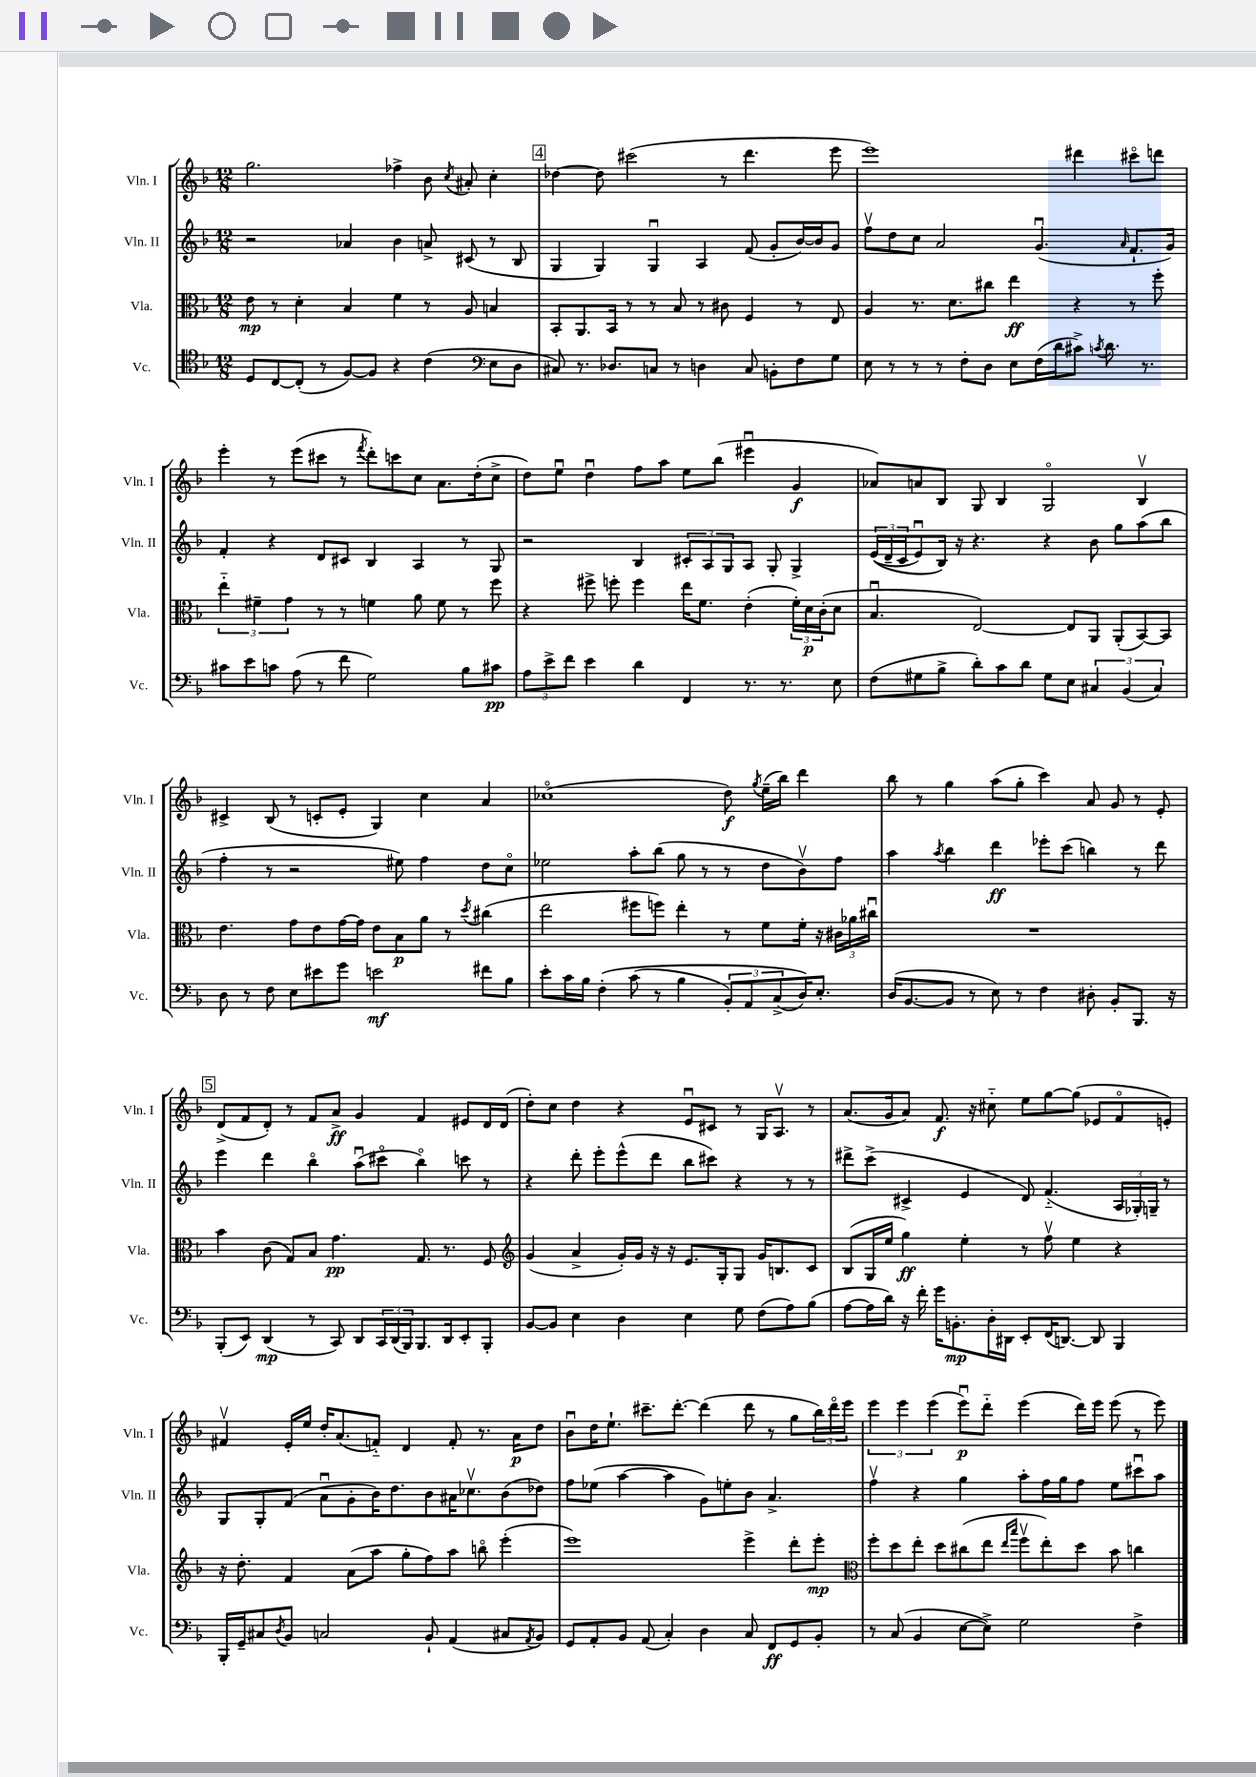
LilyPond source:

<<
\new StaffGroup <<
\new Staff = "s0" \with { instrumentName = "Vln. I" shortInstrumentName = "Vln. I" } {
    \clef treble \key f \major \numericTimeSignature \time 12/8
    g''2. fes''4-> bes'8 \acciaccatura { c''8 } ais'8-. c''4-. |
    \mark \markup { \box "4" } des''4~ des''8 cis'''2( r8 d'''4. e'''8 |
    e'''1) dis'''4 cis'''8\flageolet d'''8 |
    e'''4-. r8 e'''8( cis'''8 r8 \acciaccatura { f'''8 } d'''8-.) c'''8 c''8 a'8. d''16-.( c''8-> |
    d''8) e''8\downbow d''4\downbow f''8 a''8 e''8 bes''8( eis'''4\downbow g'4\f |
    aes'8) a'8 bes8 g8 bes4 g2\flageolet bes4\upbow |
    cis'4-> bes8( r8 c'8-. e'8-. g4) c''4 a'4 |
    ces''1\flageolet( d''8\f) \acciaccatura { g''8 } e''16--( bes''16) d'''4 |
    bes''8 r8 g''4 a''8( g''8-. c'''4) a'8 g'8 r8 e'8-. |
    \mark \markup { \box "5" } d'8->( f'8 d'8-.) r8 f'8 a'8->\ff g'4 f'4 eis'8 d'16 d'16( |
    d''8-.) c''8 d''4 r4 e'8\downbow cis'8 r8 g16 a8.\upbow r8 |
    a'8.( g'16 a'8) f'8.\f r16 cis''8-_ e''8 g''8~ g''8( ees'8 f'8\flageolet e'8-.) |
    fis'4\upbow e'16-. e''16 d''16-. a'8.( f'8-_) d'4 f'8-. r8. a'16\p d''8 |
    bes'8\downbow d''16 e''8.-! cis'''8.-- d'''8.~-. d'''4( d'''8 r8 g''8 \tuplet 3/2 { bes''16) d'''16\flageolet e'''16 } |
    \tuplet 3/2 { e'''4 e'''4 e'''4( } e'''8\downbow\p) d'''8-_ e'''4( d'''16) e'''16 e'''8( r8 e'''8) \bar "|." |
}
\new Staff = "s1" \with { instrumentName = "Vln. II" shortInstrumentName = "Vln. II" } {
    \clef treble \key f \major \numericTimeSignature \time 12/8
    r2 aes'4 bes'4 a'8-> cis'8( r8 bes8 |
    \mark \markup { \box "4" } g4 g4) g4\downbow a4 f'8( g'8-. bes'16~) bes'16 g'8 |
    f''8\upbow d''8 c''8 a'2 g'4.\downbow( \grace { a'16 } f'8.-! g'16) |
    f'4-. r4 d'8 cis'8 bes4 a4 r8 g8 |
    r2 bes4 \tuplet 3/2 { cis'8-. a8 g8 } a8 g8-. g4-> |
    \tuplet 3/2 { e'16(\( d'16-- c'16 } e'8\downbow) bes16\) r16 r4. r4 bes'8 g''8 a''8( bes''8 |
    f''4-. r8 r2 eis''8) f''4 d''8 c''8\flageolet |
    ees''2 a''8-. bes''8( g''8 r8 r8 d''8 bes'8\upbow) f''8 |
    a''4 \acciaccatura { a''8 } bes''4 d'''4\ff ees'''8-. c'''8( b''4) r8 d'''8 |
    \mark \markup { \box "5" } e'''4 d'''4 bes''4\flageolet a''8\downbow( cis'''8\flageolet bes''4\flageolet) c'''8 r8 |
    r4 d'''8-. e'''8-. e'''8-^( d'''8 bes''8 cis'''8) r4 r8 r8 |
    dis'''8-> c'''8->( cis'4-> e'4 d'8) f'4.-_( \tuplet 3/2 { a16 ges16-.) g16-- } r8 |
    g8 g8-. f'8( a'8\downbow g'8-. bes'16) d''8. bes'8 ais'16 ces''8.\upbow bes'8( des''8) |
    f''8 ees''8( a''4~ a''4 g'8) e''8-. bes'8 a'4.-> |
    f''4\upbow r4 g''4 a''8-. f''16 g''16 f''8 e''8 cis'''8\downbow a''8 \bar "|." |
}
\new Staff = "s2" \with { instrumentName = "Vla." shortInstrumentName = "Vla." } {
    \clef alto \key f \major \numericTimeSignature \time 12/8
    e'8\mp r8 d'4-. bes4 f'4 r8 a8 b4 |
    \mark \markup { \box "4" } bes,8-. a,8. bes,16 r8 r8 bes8 r8 cis'8 f4 r8 e8 |
    a4 r8. d'8. cis''8 e''4\ff r4 r8 f''8-. |
    \tuplet 3/2 { e''4-_ fis'4-- g'4 } r8 r8 f'4 a'8 f'8 r8 f''8 |
    r4 fis''8-> f''8-. f''4 e''16 f'8. e'4-.( \tuplet 3/2 { f'16-.) d'16\p c'16-.( } d'8 |
    bes4.\downbow e2~) e8 a,8 a,8-.( bes,8~) bes,8 |
    e'4. g'8 e'8 g'16~ g'16 e'8 bes8\p a'8 r8 \acciaccatura { d''8 } cis''4( |
    e''2 fis''8 f''8) e''4-. r8 f'8 f'16-. r16 \tuplet 3/2 { cis'16 aes'16 cis''16\downbow } |
    R1. |
    \mark \markup { \box "5" } bes'4 c'8( g8) bes8 g'4.\pp g8. r8. f8 |
    \clef treble g'4( a'4-> g'16-.) g'16 r16 r16 e'8. g16-. g8 g'16 b8. c'8 |
    bes8( g16 e''16 g''4\ff) e''4-. r8 f''8\upbow e''4 r4 |
    r16 d''8.-. f'4 a'8( a''8 g''8-. f''8) a''8 b''8\flageolet e'''4-.( |
    e'''1) e'''4-> d'''8-. e'''8-.\mp |
    \clef alto f''8-. d''8 e''8-. d''8 cis''8( e''8 \grace { e''16 bes''16 } f''8\upbow e''8-.) d''8 bes'8 c''4 \bar "|." |
}
\new Staff = "s3" \with { instrumentName = "Vc." shortInstrumentName = "Vc." } {
    \clef tenor \key f \major \numericTimeSignature \time 12/8
    d8 c8~ c8-.( r8 f8~) f8 r4 c'4( \clef bass e8 d8 |
    \mark \markup { \box "4" } cis8) r8. des8. c8 r8 d4 c8 b,8-. f8 g8 |
    e8 r8 r8 r8 f8-. d8 e8 f16( d'16 cis'8->) \acciaccatura { c'8 } d'8. r8. |
    cis'8 e'8 c'8 a8( r8 f'8 g2) bes8 cis'8\pp |
    \tuplet 3/2 { a8 e'8-> f'8 } e'4 d'4 f,4 r8. r8. e8 |
    f8( gis8 bes8-> d'8-.) c'8 d'8 gis8 e8 \tuplet 3/2 { cis4 bes,4( cis4) } |
    d8 r8 f8 e8 eis'8 g'8 e'2\mf fis'8 bes8 |
    e'8-. c'16 bes16 f4-.\( c'8( r8 bes4 \tuplet 3/2 { bes,8-.) a,8 c8->( } d16)\) e8.-. |
    d16( bes,8.~ bes,8 r8 e8) r8 f4 dis8-. bes,8-. bes,,8. r16 |
    \mark \markup { \box "5" } bes,,8-.( e,8) d,4\mp( r8 c,8) d,8 \tuplet 3/2 { c,16 d,16( bes,,16) } bes,,8. d,16 e,8-. bes,,8-. |
    bes,8~ bes,8 e4 d4 e4 g8 f8( a8) bes8( |
    a8~ a16 d'16) r16 f'16-. g'16 b,8.-.\mp d16-. dis,16 e,8-. f,16( d,8.~) d,8 bes,,4 |
    bes,,16-. g,16-- cis8 \acciaccatura { d8 } bes,8 c2 bes,8-! a,4( cis8 \acciaccatura { a,8 } bes,8) |
    g,8 a,8-. bes,8 a,8( c4-.) d4 c8 f,8\ff g,8 bes,8-. |
    r8 c8( bes,4 e8~ e8->) g2 f4-> \bar "|." |
}
>>
>>
\layout { \context { \Score \remove "Bar_number_engraver" } }
